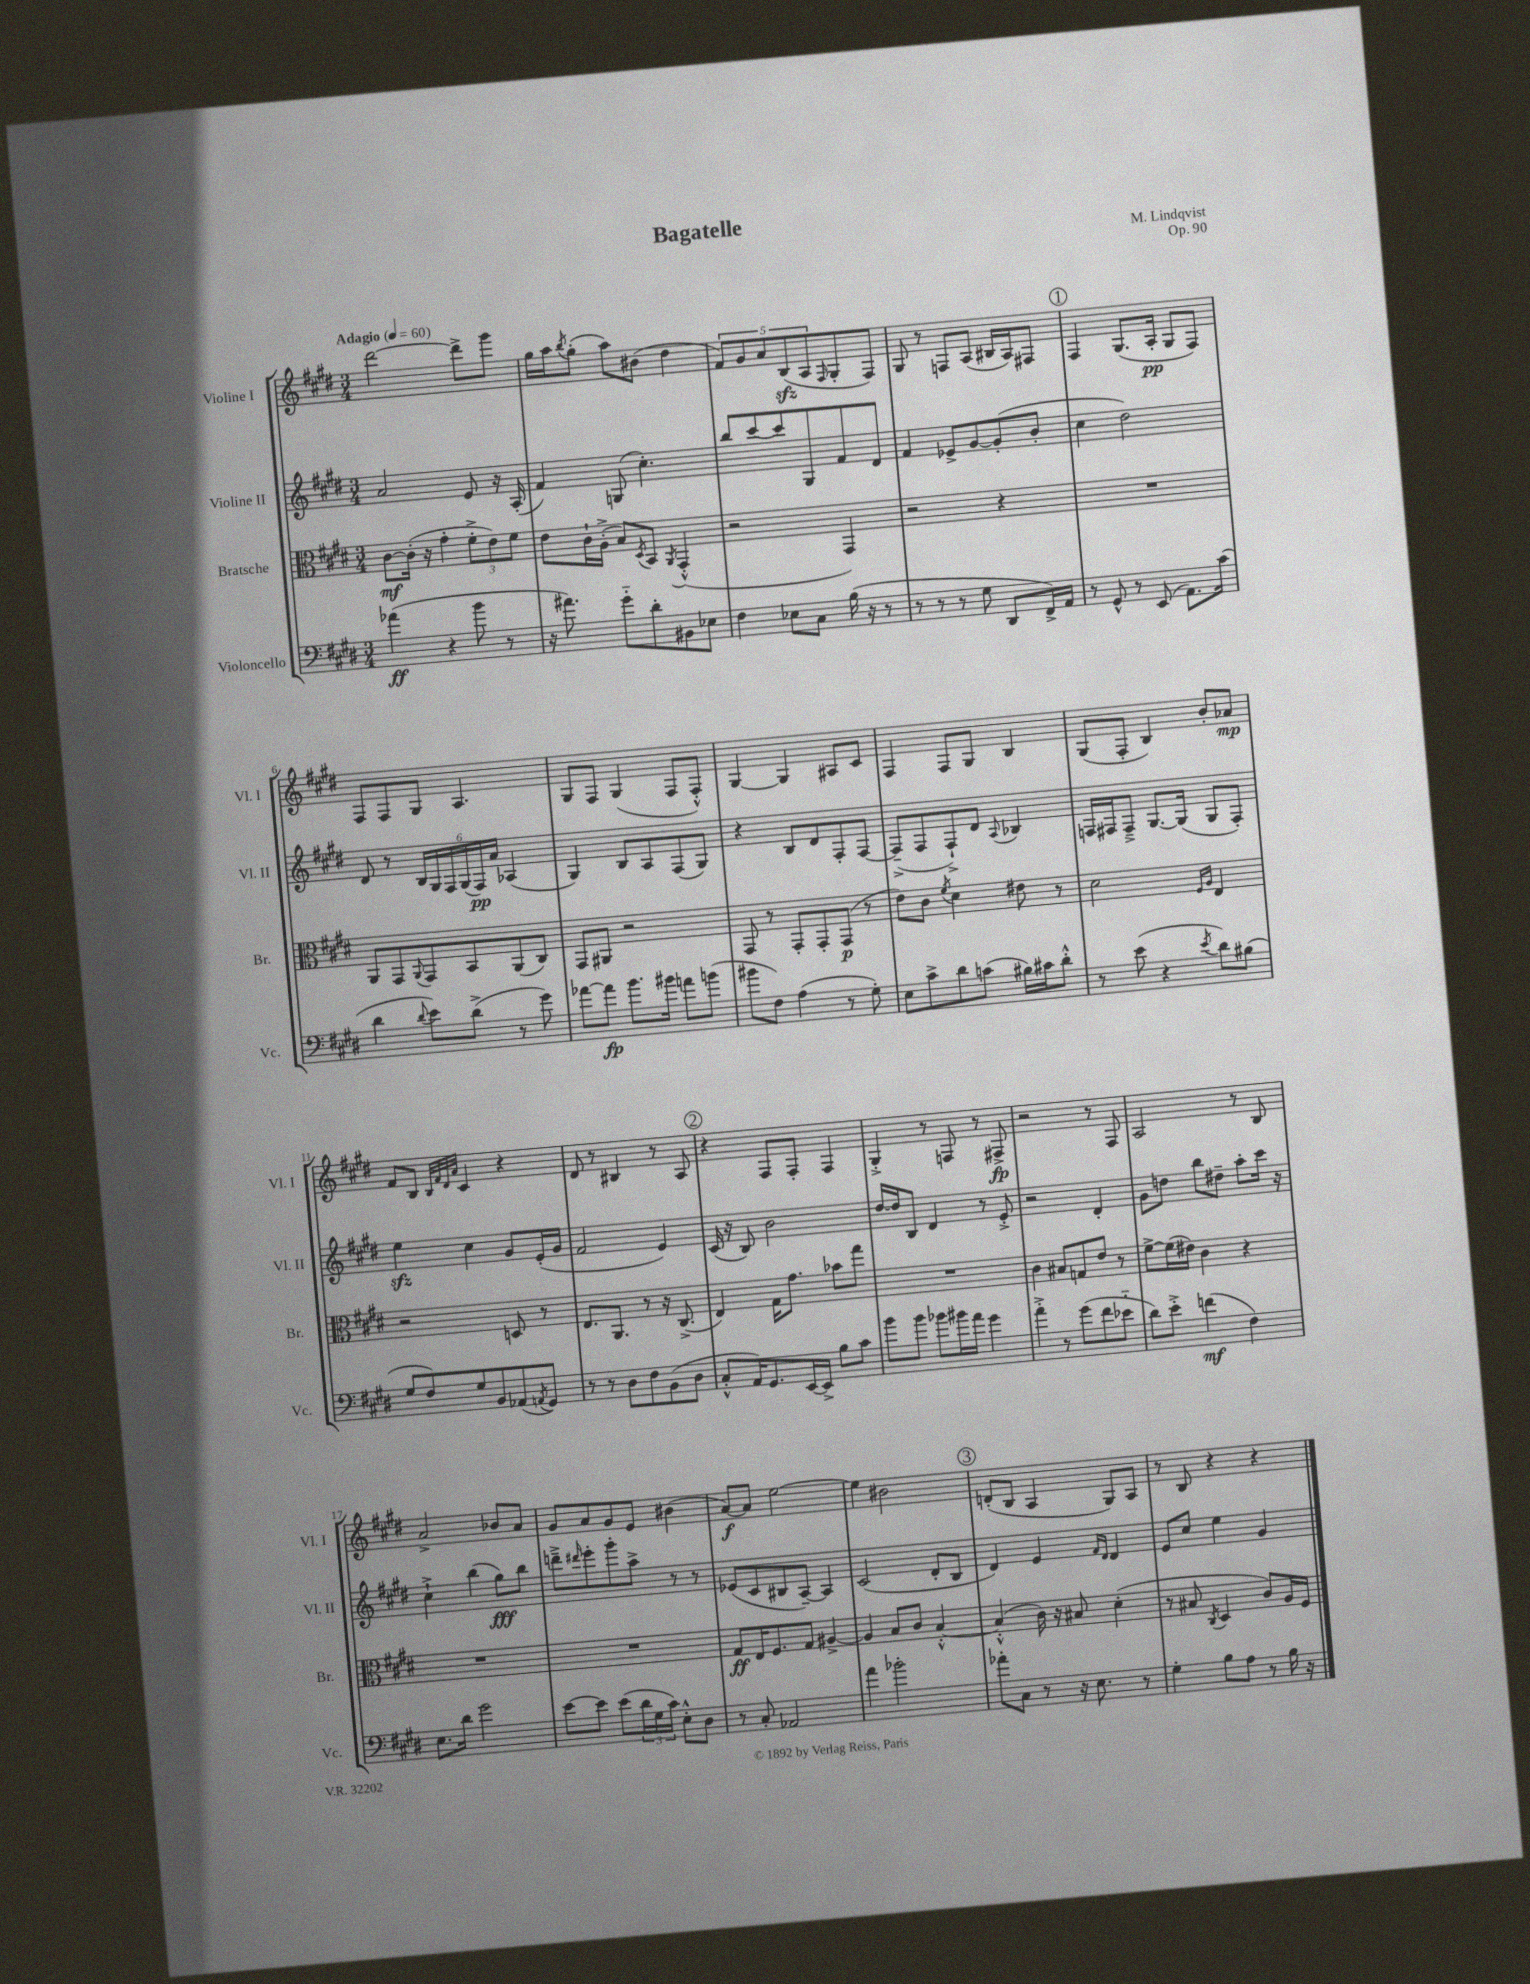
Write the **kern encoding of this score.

**kern	**kern	**kern	**kern
*staff4	*staff3	*staff2	*staff1
*clefF4	*clefC3	*clefG2	*clefG2
*k[f#c#g#d#]	*k[f#c#g#d#]	*k[f#c#g#d#]	*k[f#c#g#d#]
*M3/4	*M3/4	*M3/4	*M3/4
*MM60	*MM60	*MM60	*MM60
(4a-\	[8c#\L	2a/	[2ddd#\
.	(16c#'\]Jk	.	.
.	16r	.	.
4r	4g#'\	.	.
8b\	12f#'^\L	8e/	8ddd#^\]L
.	12e\)	.	.
8r	.	16r	8ggg#\J
.	12f#\J	.	.
.	.	(16A'/	.
=	=	=	=
16r	8e\L	4f#/)	16gg#\LL
8.a#\)	.	.	16aa\J
.	.	.	8qbb/
.	16c#`\L	.	(8gg#'\J
.	(16A'^\JJ	.	.
8g#'~\L	8B/L)	(8G/	8aa\L)
.	8qD#/	.	.
8d#'\	8BB/J	4.cc#'\)	(8b#\J
.	8qAA/	.	.
8BB#\	(4GG#'^^/	.	4dd#\
8E-\J	.	.	.
=	=	=	=
4F#\	2r	8bb/L	10f#/L)
.	.	.	10g#/
.	.	[8ccc#/	.
.	.	.	10a/
8E-\L	.	8ccc#/]	.
.	.	.	(10B/
8C#\J	.	8G#/	.
.	.	.	10A/
.	.	.	16qqF#/
(16B\	4GG#/)	8f#/	8G#'/
16r	.	.	.
8r	.	8d#/J	8F#/J)
=	=	=	=
8r	2r	4f#/	8G#/
8r	.	.	8r
8r	.	8e-^/L	8F/L
8G#\	.	[8g#/	(8A/J
8DD#/L	4r	(8g#'/]	16B#/LL
.	.	.	16A/J)
16FF#^/L)	.	8b'/J	8F#/J
16AA/JJ	.	.	.
=	=	=	=
8r	2.r	4cc#\	4F#/
8GG#^^/	.	.	.
8r	.	2dd#\)	(8.G#/L
(8EE/	.	.	.
.	.	.	16A'/Jk
8.AA\L)	.	.	8G#/L
.	.	.	8F#/J)
(16c#\Jk	.	.	.
=	=	=	=
4d#\	8AA/L	8d#/	8F#/L
.	8GG#/	8r	8F#/
8qqd#/	8qqAA/	.	.
8e\L)	8GG#/	24B/LL	8G#/J
.	.	24G#/	.
.	.	24F#/	.
(8d#^\J	8BB/	(24G#/	4.A/
.	.	24F#/)	.
.	.	24a/JJ	.
8r	(8AA/	(4A-/	.
8g#\)	8C#/J)	.	.
=	=	=	=
[8a-\L	8GG#/L	4G#/)	8G#/L
8a-\]J	8AA#/J	.	8F#/J
8.b\L	2r	8B/L	(4G#/
.	.	8A/	.
16b#\Jk	.	.	.
8a\L	.	(8F#/	8F#/L
(8b\J	.	8G#/J)	8F#'^^/J)
=	=	=	=
8b#\L	8GG#/	4r	[4G#/
8F#\J)	8r	.	.
(4A\	8GG#'/L	8B/L	4G#/]
.	8GG#'/	8d#/	.
8r	(8GG#/J	8F#'/	8A#/L
8G#'\)	8r	[8F#/J	8c#/J
=	=	=	=
8E\L	8e\L)	(8F#~^/]L	4F#/
8c#^\	8c#\J	8F#/	.
.	8qf#/	.	.
8d#\	4d#\	8F#`^/)	8F#/L
(8c\J	.	8d#/J	8G#/J
.	.	8qqA/	.
16B#\LL)	8e#\	4B-/	4B/
16c#\J	.	.	.
8d#'^^\J	8r	.	.
=	=	=	=
8r	2d#\	16F/LL	(8G#/L
.	.	16F#/J	.
(8e\	.	8F#~^/J	8F#'/J
4r	.	[8.G#/L	4B/)
.	.	(16G#/]Jk	.
.	16qqF#/LL	.	.
8qe/	16qqA/JJ	.	.
8d#\L)	4E/	8G#/L	8b'/L
(8B#\J	.	8F#'/J)	8a-/J
=	=	=	=
8G#/L	2r	4ee\	8f#/L
8F#/)	.	.	8B/J
.	.	.	32qqB/LLL
.	.	.	32qqf#/
.	.	.	32qqd#/
.	.	.	32qqa/JJJ
8G#/	.	4cc#\	4c#/
8BB/	.	.	.
(8AA-/	8D/	8g#/L	4r
8qAA/	.	.	.
8GG#/J)	8r	(16e'/L	.
.	.	16g#/JJ	.
=	=	=	=
8r	8.E/L	2f#/	8d#/
8r	.	.	8r
.	8.AA/J	.	.
8D#\L	.	.	4B#/
8F#\	8r	.	.
(8BB\	16r	4e/)	8r
.	(8.C#^/	.	.
8D#\J	.	.	8A/
=	=	=	=
8C#'^^/L	4E/)	(16c#/	4r
.	.	16r	.
16AA/K)	.	8B/)	.
8.GG#/	.	.	.
.	16G#\LK	2b\	8F#/L
.	8.g#\J	.	.
[16EE/L	.	.	8F#'/J
16EE^/]JJ	.	.	.
8B\L	8b-\L	.	4F#/
8c#\J	8gg#\J	.	.
=	=	=	=
8b\L	2.r	[16dd#/LL	4G#'^/
.	.	16dd#/]J	.
8b\J	.	8B/J	.
8b-\L	.	4d#/	8r
16b#\L	.	.	8F/
16a\JJ	.	.	.
4g#\	.	8r	8r
.	.	8e'^/	8F#^/
=	=	=	=
4a'^\	4c#\	2r	2r
8r	8B#/L	.	.
(8g#\L	8G/	.	.
8f#\	8e/J	4d#'/	8r
8e-'~\J	8r	.	8F#/
=	=	=	=
8d#\L)	[8f#^\L	8g#\L	2A/
8e'^\J	(16f#\]L	8dd\J	.
.	16e#\JJ)	.	.
(4f\	4c#\	8bb\L	.
.	.	8dd#~\J	.
4F#\)	4r	8aa'\L	8r
.	.	16ccc#\Jk	8B/
.	.	16r	.
=	=	=	=
8.E\L	2.r	4cc#`^\	2a^/
16d#\Jk	.	.	.
2g#\	.	(4bb\	.
.	.	8gg#\L)	8b-/L
.	.	8bb\J	8a/J
=	=	=	=
[8e\L	2.r	8ddd~^\L	8g#/L
.	.	16qqddd#/	.
8e\]J	.	8eee'\	8a/
(8e\L	.	8ggg#'\	8g#/
24d#\L	.	8aa^\J	8e/J
24G#\	.	.	.
24c#\JJ)	.	.	.
8E'^^\L	.	8r	(4b#\
8D#\J	.	8r	.
=	=	=	=
8r	8G#/L	(8e-/L	[8a/L)
8C#'/	16E/K	8c#/	8a/]J
.	8.F#/	.	.
2AA-/	.	8B#/	[2ee\
.	8G#/J	[8A~/J)	.
.	[4A#^/	4A/]	.
=	=	=	=
4a\	4A#/]	(2c#/	4ee\]
2b-'\	8B/L	.	2b#\
.	8c#/J	.	.
.	[4B'^^/	8d#'/L	.
.	.	8B/J	.
=	=	=	=
8a-'\L	(4B'^^/]	4d#/)	(8d'/L
8C#\J	.	.	8B/J
8r	16c#\)	4e/	4A/
.	16r	.	.
16r	8B#/	.	.
8.E\	.	.	.
.	.	16qqf#/LL	.
.	.	16qqd#/JJ	.
.	(4d#'\	4d#/	8G#/L)
8r	.	.	8A/J
=	=	=	=
4G#'\	8r	8e/L	8r
.	8B#/	8cc#/J	8B/
.	8qC#/	.	.
8B\L	4D#/	4ee\	4r
8A\J	.	.	.
8r	8c#/L)	4g#/	4r
16B\	16A/L	.	.
16r	16F#/JJ	.	.
==	==	==	==
*-	*-	*-	*-
